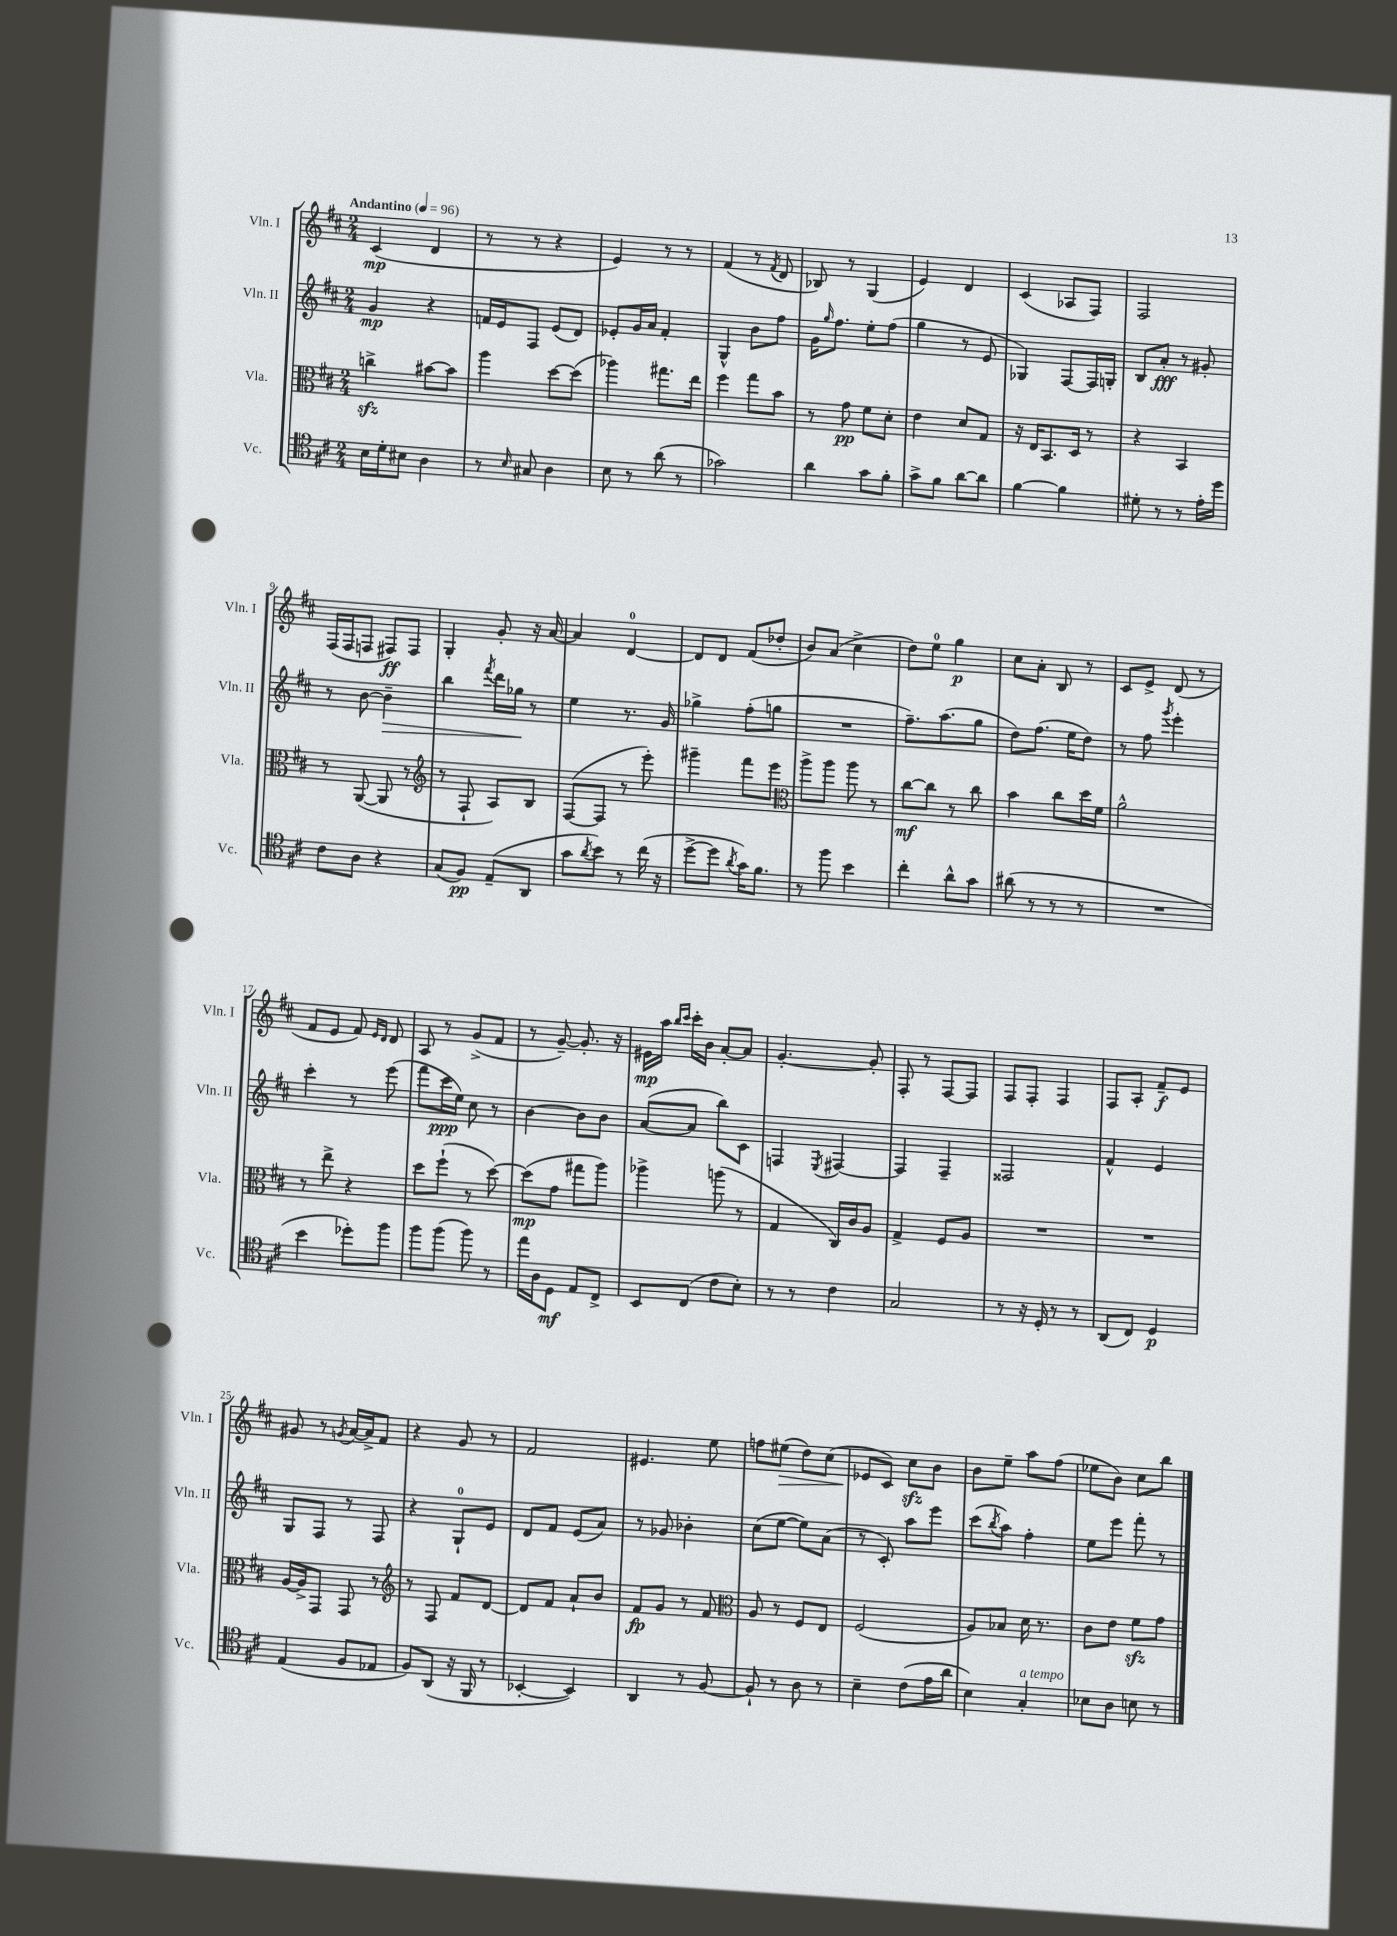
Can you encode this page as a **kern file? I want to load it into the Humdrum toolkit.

**kern	**dynam	**kern	**dynam	**kern	**dynam	**kern	**dynam
*part4	*part4	*part3	*part3	*part2	*part2	*part1	*part1
*staff4	*staff4	*staff3	*staff3	*staff2	*staff2	*staff1	*staff1
*I"Vc.	*	*I"Vla.	*	*I"Vln. II	*	*I"Vln. I	*
*I'Vc.	*	*I'Vla.	*	*I'Vln. II	*	*I'Vln. I	*
*clefC4	*	*clefC3	*	*clefG2	*	*clefG2	*
*k[f#c#]	*	*k[f#c#]	*	*k[f#c#]	*	*k[f#c#]	*
*M2/4	*	*M2/4	*	*M2/4	*	*M2/4	*
*MM96	*	*MM96	*	*MM96	*	*MM96	*
=1	=1	=1	=1	=1	=1	=1	=1
!	!	!	!	!	!	!LO:TX:a:B:t=Andantino	!
16B\LL	.	4ccnzz^\	.	4g/	mp	(4c#/	mp
16d'\J	.	.	.	.	.	.	.
8B#X\J	.	.	.	.	.	.	.
4A\	.	[8b#X\L	.	4r	.	4d/	.
.	.	8b#\J]	.	.	.	.	.
=2	=2	=2	=2	=2	=2	=2	=2
8r	.	4aa\	.	16fn/LL	.	8r	.
.	.	.	.	16e/J	.	.	.
16qqB/	.	.	.	.	.	.	.
8G#X/	.	.	.	8F#/J	.	8r	.
4A\	.	[8dd\L	.	(8e/L	.	4r	.
.	.	(8dd\J]	.	8d/J)	.	.	.
=3	=3	=3	=3	=3	=3	=3	=3
8B\	.	4aa-X\)	.	8e-X'/L	.	4e/)	.
8r	.	.	.	16g/L	.	.	.
.	.	.	.	16a/JJ	.	.	.
(8a\	.	8.gg#X\L	.	4f#'/	.	8r	.
8r	.	.	.	.	.	8r	.
.	.	16ee\Jk	.	.	.	.	.
=4	=4	=4	=4	=4	=4	=4	=4
2g-X\)	.	4ff#\	.	4G^^/	.	(4f#/	.
.	.	8gg\L	.	8b\L	.	8r	.
.	.	.	.	.	.	8qf#/	.
.	.	8b\J	.	8ff#\J	.	8d/	.
=5	=5	=5	=5	=5	=5	=5	=5
4a\	.	8r	.	16g\KL	.	8B-X/)	.
.	.	.	.	16qqgg/	.	.	.
.	.	.	.	8.ff#\J	.	.	.
.	.	8g\	pp	.	.	8r	.
8g\L	.	8f#\L	.	8ee'\L	.	(4G/	.
8f#'\J	.	8d'\J	.	(8ff#\J	.	.	.
=6	=6	=6	=6	=6	=6	=6	=6
8g^\L	.	4e\	.	4gg\	.	4e/)	.
8f#\J	.	.	.	.	.	.	.
[8a\L	.	8d/L	.	8r	.	4d/	.
8a\J]	.	8G/J	.	8e/	.	.	.
=7	=7	=7	=7	=7	=7	=7	=7
[4f#\	.	16r	.	4G-X/)	.	(4c#/	.
.	.	16E/KL	.	.	.	.	.
.	.	8.BB/	.	.	.	.	.
4f#\]	.	.	.	[8F#/L	.	8A-X/L	.
.	.	16D/Jk	.	.	.	.	.
.	.	8r	.	16F#/L]	.	8F#/J)	.
.	.	.	.	16Gn'/JJ	.	.	.
=8	=8	=8	=8	=8	=8	=8	=8
8d#X'\	.	4r	.	8B/L	.	2F#/	.
8r	.	.	.	8a'/J	fff	.	.
8r	.	4BB/	.	8r	.	.	.
16e'\LL	.	.	.	8g#X'/	.	.	.
16dd\JJ	.	.	.	.	.	.	.
!!LO:LB:g=z
=9	=9	=9	=9	=9	=9	=9	=9
8c#\L	.	8r	.	8r	.	(16F#/LL	.
.	.	.	.	.	.	16F#/J	.
8A\J	.	([8AA/	.	[8b\	.	8Fn/J	.
!	!	!	!	!	!LO:HP:b	!	!
4r	.	8AA/]	.	4b~\]	>	8F#X/L)	ff
.	.	8r	.	.	.	8F#/J	.
=10	=10	=10	=10	=10	=10	=10	=10
*	*	*clefG2	*	*	*	*	*
(8G/L	.	8r	.	4bb\	.	4G'/	.
8F#/J)	pp	8F#`/	.	.	.	.	.
.	.	.	.	8qfff#/	.	.	.
(8E~/L	.	8A/L)	.	16ddd\LL	.	8g'/	.
.	.	.	.	16gg-X\JJ	.	.	.
8AA/J	.	8B/J	.	8r	]	16r	.
.	.	.	.	.	.	[16a/	.
=11	=11	=11	=11	=11	=11	=11	=11
8g\L	.	([8F#/L	.	4ee\	.	4a/]	.
8qa/	.	.	.	.	.	.	.
8b\J)	.	8F#/J]	.	.	.	.	.
8r	.	8r	.	8.r	.	[4d/	.
(16cc#\	.	8eee'\)	.	.	.	.	.
16r	.	.	.	16g/	.	.	.
=12	=12	=12	=12	=12	=12	=12	=12
[8dd^\L	.	4ggg#X~\	.	4gg-X^\	.	8d/L]	.
8dd\J]	.	.	.	.	.	8d/J	.
8qa/	.	.	.	.	.	.	.
16g\KL)	.	8fff#\L	.	(8ff#'\L	.	(8f#/L	.
8.f#\J	.	.	.	.	.	.	.
.	.	8eee\J	.	8ggn\J	.	8dd-X'/J	.
=13	=13	=13	=13	=13	=13	=13	=13
*	*	*clefC3	*	*	*	*	*
8r	.	8aa^\L	.	2r	.	8b/L)	.
8ff#\	.	8aa\J	.	.	.	(8a/J	.
4b\	.	8aa\	.	.	.	4cc#^\	.
.	.	8r	.	.	.	.	.
=14	=14	=14	=14	=14	=14	=14	=14
4cc#'\	.	[8cc#\L	mf	8.ff#~\L)	.	8dd\L)	.
.	.	8cc#\J]	.	.	.	8ee\J	.
.	.	.	.	(8.aa\	.	.	.
8a^^\L	.	8r	.	.	.	4gg\	p
8g\J	.	8cc#\	.	8gg\J	.	.	.
=15	=15	=15	=15	=15	=15	=15	=15
(8a#X\	.	4b\	.	8dd\L)	.	8cc#\L	.
8r	.	.	.	(8.ff#\J	.	8a'\J	.
8r	.	8cc#\L	.	.	.	8B/	.
.	.	.	.	16ee\KL	.	.	.
8r	.	16dd\L	.	8dd\J)	.	8r	.
.	.	16f#\JJ	.	.	.	.	.
=16	=16	=16	=16	=16	=16	=16	=16
2r	.	2a^^\	.	8r	.	8c#/L	.
.	.	.	.	8ff#\	.	8e^/J	.
.	.	.	.	8qggg/	.	.	.
.	.	.	.	4eee'\	.	(8d/	.
.	.	.	.	.	.	8r	.
!!LO:LB:g=z
=17	=17	=17	=17	=17	=17	=17	=17
4b\	.	8r	.	4ccc#'\	.	8f#/L	.
.	.	8ee^\	.	.	.	8e/J	.
8dd-X'\L)	.	4r	.	8r	.	8f#/)	.
.	.	.	.	.	.	16qqe/LL	.
.	.	.	.	.	.	16qqd/JJ	.
8ff#\J	.	.	.	(8eee\	.	8d/	.
=18	=18	=18	=18	=18	=18	=18	=18
8ff#\L	.	8dd\L	.	8fff#\L	.	8A/	.
(8ff#\J	.	(8ff#`\J	.	16ccc#\L	ppp	8r	.
.	.	.	.	16ee\JJ)	.	.	.
8ff#\)	.	8r	.	8cc#\	.	(8g^/L	.
8r	.	[8dd\)	.	8r	.	8f#/J	.
=19	=19	=19	=19	=19	=19	=19	=19
16ee\LL	.	(8dd\L]	mp	[4b\	.	8r	.
16A\J	.	.	.	.	.	.	.
8D\J	mf	8g\J	.	.	.	[8g~/)	.
8E/L	.	8gg#X\L	.	8b\L]	.	8.g'/]	.
8C#^/J	.	8aa\J)	.	8b\J	.	.	.
.	.	.	.	.	.	16r	.
=20	=20	=20	=20	=20	=20	=20	=20
8BB/L	.	4aa-X^\	.	([8a/L	.	16e#X\LL	mp
.	.	.	.	.	.	16aa\JJ	.
.	.	.	.	.	.	16qqbb/LL	.
.	.	.	.	.	.	16qqccc#/JJ	.
(8C#/J	.	.	.	8a/J]	.	16ccc#'\LL	.
.	.	.	.	.	.	16b\JJ	.
8c#\L	.	(8aan\	.	8bb\L)	.	[8a'/L	.
8B'\J)	.	8r	.	8c#\J	.	8a/J]	.
=21	=21	=21	=21	=21	=21	=21	=21
8r	.	4G/	.	4Fn/	.	[4.g'/	.
8r	.	.	.	.	.	.	.
.	.	.	.	8qE/	.	.	.
4c#\	.	16C#/LL)	.	[4F#X/	.	.	.
.	.	16c#/J	.	.	.	.	.
.	.	8A/J	.	.	.	8g'/]	.
=22	=22	=22	=22	=22	=22	=22	=22
2G/	.	4G^/	.	4F#/]	.	8F#'/	.
.	.	.	.	.	.	8r	.
.	.	8F#/L	.	4F#~/	.	[8F#/L	.
.	.	8A/J	.	.	.	8F#/J]	.
=23	=23	=23	=23	=23	=23	=23	=23
8r	.	2r	.	2F##X/	.	8F#/L	.
16r	.	.	.	.	.	8F#'/J	.
16D'/	.	.	.	.	.	.	.
8r	.	.	.	.	.	4F#/	.
8r	.	.	.	.	.	.	.
=24	=24	=24	=24	=24	=24	=24	=24
(8AA/L	.	2r	.	4f#^^/	.	8F#/L	.
8C#/J)	.	.	.	.	.	8A'/J	.
4D/	p	.	.	4e/	.	8f#~/L	f
.	.	.	.	.	.	8e/J	.
!!LO:LB:g=z
=25	=25	=25	=25	=25	=25	=25	=25
(4E/	.	[16A/LL	.	8G/L	.	8g#X/	.
.	.	16A^/J]	.	.	.	.	.
.	.	8GG/J	.	8F#/J	.	8r	.
.	.	.	.	.	.	8qgn/	.
8F#/L	.	8GG/	.	8r	.	[16a/LL	.
.	.	.	.	.	.	16a^/J]	.
8E-X/J	.	8r	.	8F#/	.	8f#/J	.
=26	=26	=26	=26	=26	=26	=26	=26
*	*	*clefG2	*	*	*	*	*
8F#/L)	.	8r	.	4r	.	4r	.
(8AA/J	.	8F#/	.	.	.	.	.
16r	.	8f#/L	.	8G`/L	.	8g/	.
16FF#/	.	.	.	.	.	.	.
8r	.	[8d/J	.	8e/J	.	8r	.
=27	=27	=27	=27	=27	=27	=27	=27
[4BB-X'/	.	8d/L]	.	8d/L	.	2f#/	.
.	.	8f#/J	.	8f#/J	.	.	.
4BB-/])	.	8a`/L	.	(8e/L	.	.	.
.	.	8b/J	.	8a/J)	.	.	.
=28	=28	=28	=28	=28	=28	=28	=28
4AA/	.	8f#/L	fp	8r	.	4.e#X/	.
.	.	8g/J	.	8g-X/	.	.	.
8r	.	8r	.	4b-X'\	.	.	.
[8F#/	.	8f#/	.	.	.	8ee\	.
=29	=29	=29	=29	=29	=29	=29	=29
*	*	*clefC3	*	*	*	*	*
8F#`/]	.	8A/	.	(8cc#\L	.	8ffn\L	.
!	!	!	!	!	!	!	!LO:HP:b
8r	.	8r	.	[8ee\J	.	(8ee#X\J	>
8A\	.	8F#/L	.	8ee\L])	.	8dd\L)	.
8r	.	8E/J	.	(8a\J	.	(8cc#\J	.
=30	=30	=30	=30	=30	=30	=30	=30
4B~\	.	(2F#/	.	8r	.	8e-X/L	.
.	.	.	.	8c#'/)	.	8c#/J)	]
(8c#\L	.	.	.	8aa\L	.	8cc#zz\L	.
16e\L	.	.	.	8eee\J	.	8b\J	.
16a\JJ	.	.	.	.	.	.	.
=31	=31	=31	=31	=31	=31	=31	=31
4B\)	.	8A/L)	.	(8ccc#\L	.	8b\L	.
.	.	.	.	8qbb/	.	.	.
.	.	8B-X/J	.	8aa\J)	.	8ee~\J	.
!LO:TX:a:i:t=a tempo	!	!	!	!	!	!	!
4G'/	.	16d\	.	4ff#'\	.	8aa\L	.
.	.	8.r	.	.	.	.	.
.	.	.	.	.	.	(8ff#\J	.
=32	=32	=32	=32	=32	=32	=32	=32
8B-X\L	.	8c#\L	.	8ee\L	.	8ee-X\L	.
8A\J	.	8e\J	.	8eee\J	.	8b\J)	.
8Bn\	.	8f#zz\L	.	8fff#'\	.	8cc#\L	.
8r	.	8g\J	.	8r	.	8bb\J	.
==	==	==	==	==	==	==	==
*-	*-	*-	*-	*-	*-	*-	*-
